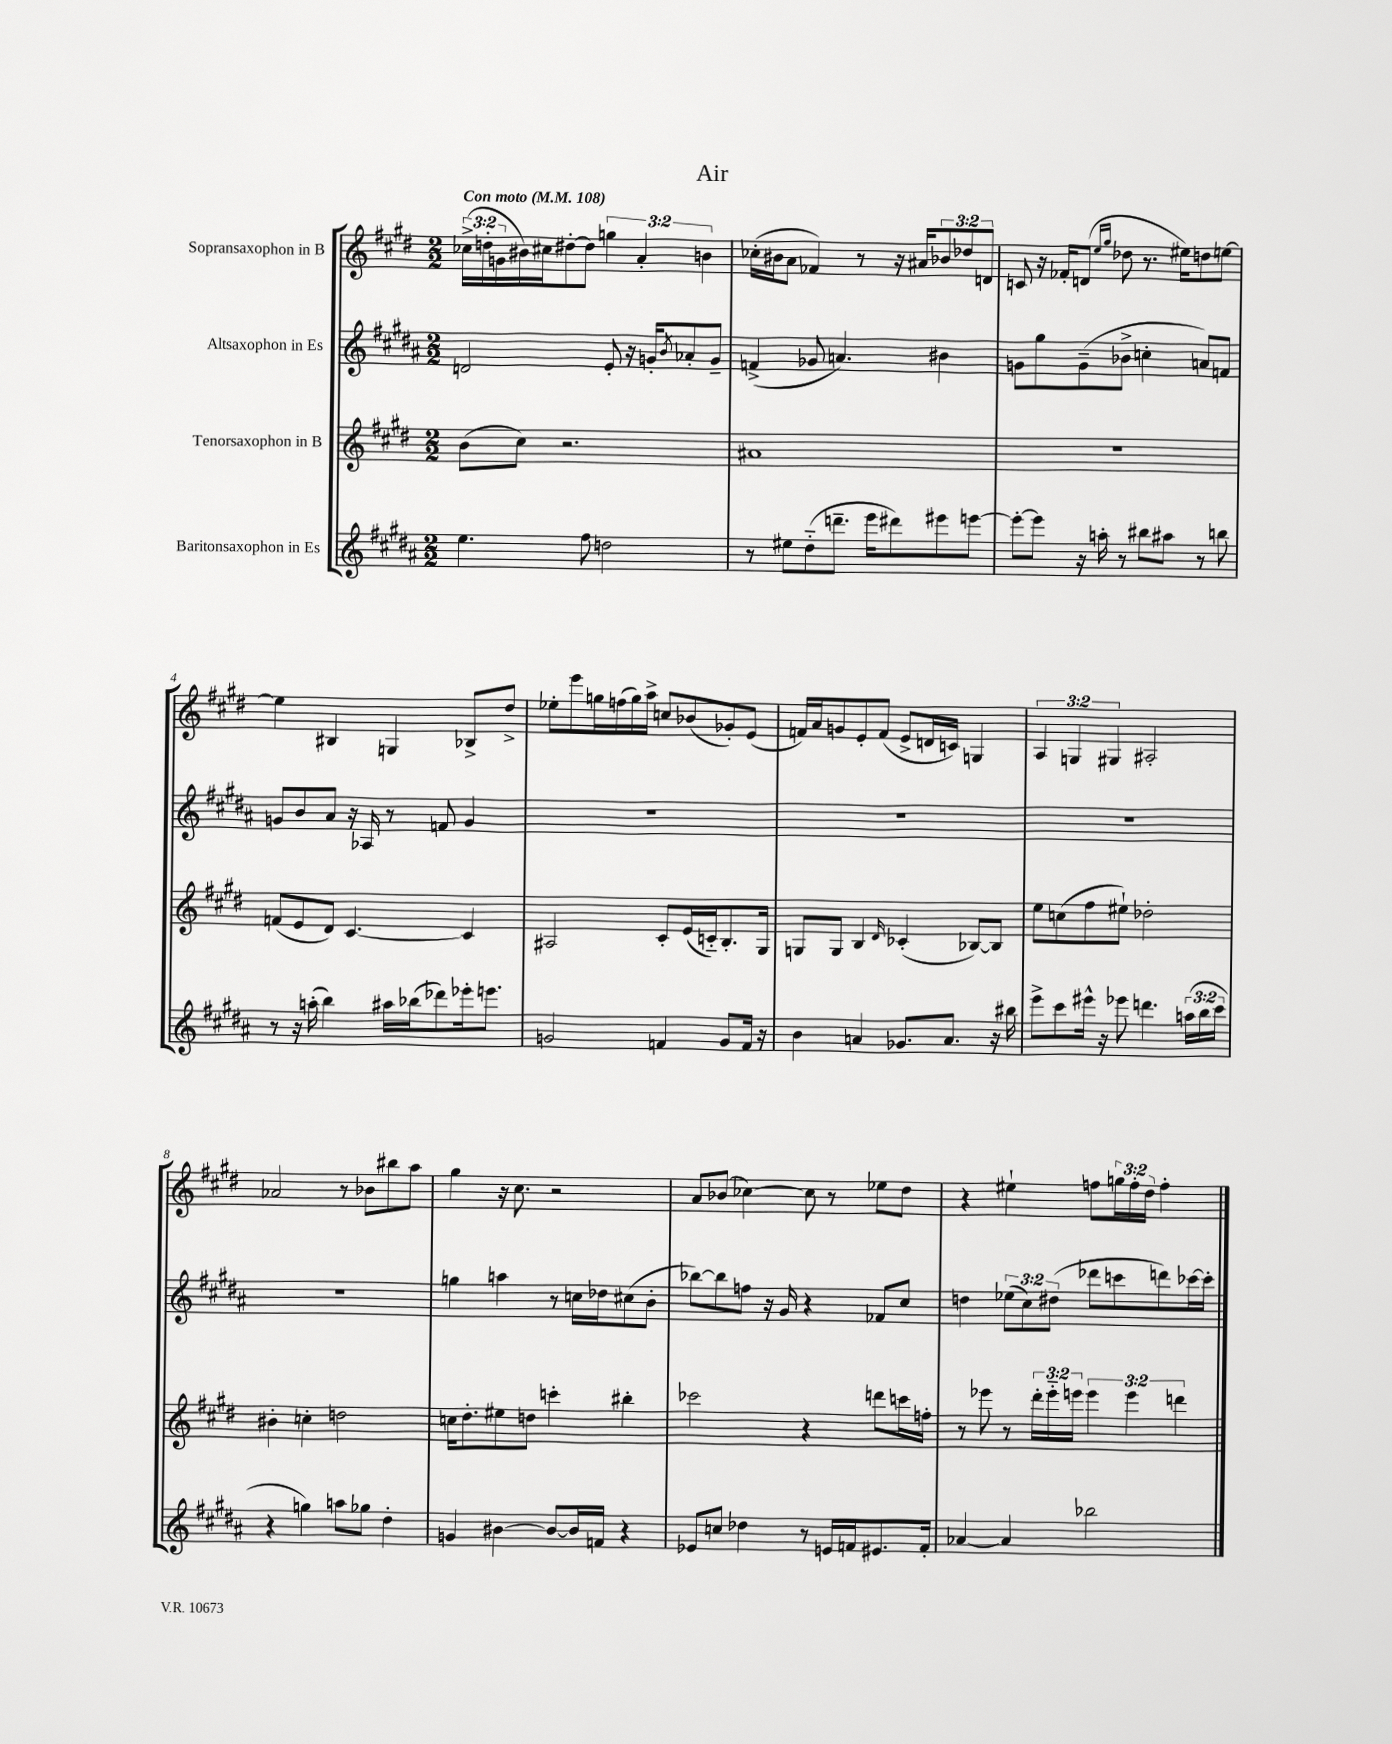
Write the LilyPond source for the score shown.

\header { title = "Air" }
<<
\new StaffGroup <<
\new Staff = "s0" \with { instrumentName = "Sopransaxophon in B" } {
    \clef treble \key e \major \numericTimeSignature \time 2/2 \override Staff.TupletNumber.text = #tuplet-number::calc-fraction-text \tempo "Con moto" 4 = 108
    \tuplet 3/2 { ces''16->( d''16-. g'16 } bis'16) cis''16 dis''8~-. dis''8 \tuplet 3/2 { g''4 a'4-. b'4 } |
    ces''16-.( bis'16 a'8 fes'4) r8 r16 ais'16 \tuplet 3/2 { bes'8 des''8 d'8 } |
    c'8 r16 fes'16-. d'8( \grace { e''16 gis''16 } des''8 r8. eis''16) d''8 e''8~ |
    e''4 bis4 g4 bes8-> dis''8-> |
    ees''8-. e'''8 g''16 f''16( g''16) a''16-> c''8 bes'8( ges'8-.) e'8( |
    f'16) a'16 g'8 e'8-. f'8( e'8-> d'16 c'16) g4 |
    \tuplet 3/2 { a4 g4 gis4 } ais2-. |
    aes'2 r8 bes'8 bis''8 a''8 |
    gis''4 r16 cis''8. r2 |
    a'8 bes'8( ces''4~) ces''8 r8 ees''8 dis''8 |
    r4 eis''4-! f''8 \tuplet 3/2 { g''16 f''16-. dis''16 } f''4-. \bar "|." |
}
\new Staff = "s1" \with { instrumentName = "Altsaxophon in Es" } {
    \clef treble \key b \major \numericTimeSignature \time 2/2 \override Staff.TupletNumber.text = #tuplet-number::calc-fraction-text
    d'2 e'8-. r16 g'16-. \acciaccatura { b'8 } aes'8-. g'8-- |
    f'4->( ges'8 a'4.) bis'4 |
    g'8 gis''8 g'8--( bes'8-> c''4-. a'8) f'8 |
    g'8 b'8 ais'8 r16 aes16 r8 f'8 g'4 |
    R1 |
    R1 |
    R1 |
    R1 |
    g''4 a''4 r8 c''16 des''16 cis''8( b'8-. |
    bes''8~) bes''8 f''8 r16 gis'16 r4 fes'8 cis''8 |
    d''4 \tuplet 3/2 { ees''8( cis''8) dis''8( } des'''8 c'''8 d'''8) ces'''16~ ces'''16-. \bar "|." |
}
\new Staff = "s2" \with { instrumentName = "Tenorsaxophon in B" } {
    \clef treble \key e \major \numericTimeSignature \time 2/2 \override Staff.TupletNumber.text = #tuplet-number::calc-fraction-text
    b'8( cis''8) r2. |
    ais'1 |
    R1 |
    f'8( e'8 dis'8) cis'4.~ cis'4 |
    ais2 cis'8-. e'16( c'16-_) b8.-. gis16 |
    g8 g8 b4 \grace { dis'16 } ces'4-.( bes8~) bes8 |
    e''8 c''8( fis''8 eis''8-!) des''2-. |
    bis'4-. c''4-. d''2 |
    c''16 dis''8.-. eis''8 d''8 c'''4-. bis''4-. |
    ces'''2 r4 d'''8 c'''16 f''16-. |
    r8 ees'''8 r8 \tuplet 3/2 { dis'''16-. ees'''16-_ e'''16 } \tuplet 3/2 { e'''4 e'''4 d'''4 } \bar "|." |
}
\new Staff = "s3" \with { instrumentName = "Baritonsaxophon in Es" } {
    \clef treble \key b \major \numericTimeSignature \time 2/2 \override Staff.TupletNumber.text = #tuplet-number::calc-fraction-text
    e''4. fis''8 d''2 |
    r8 eis''8 dis''8-_( d'''8.-- e'''16 dis'''8) eis'''8 e'''8~ |
    e'''8~-. e'''8 r16 a''16-. r8 bis''8 ais''8 r8 b''8 |
    r8 r16 a''16-.( b''4) ais''16 bes''16( des'''8) ees'''16-. e'''8. |
    g'2 f'4 g'8 f'16 r16 |
    b'4 a'4 ges'8. a'8. r16 bis''16 |
    e'''8-> cis'''8 eis'''16-^ r16 ees'''8 d'''4. \tuplet 3/2 { a''16( b''16 cis'''16 } |
    r4 g''4) a''8 ges''8 dis''4-. |
    g'4 bis'4~ bis'8~ bis'16 f'16 r4 |
    ees'8 c''8 des''4 r8 e'16 f'16 eis'8. f'16-. |
    aes'4~ aes'4 bes''2 \bar "|." |
}
>>
>>
